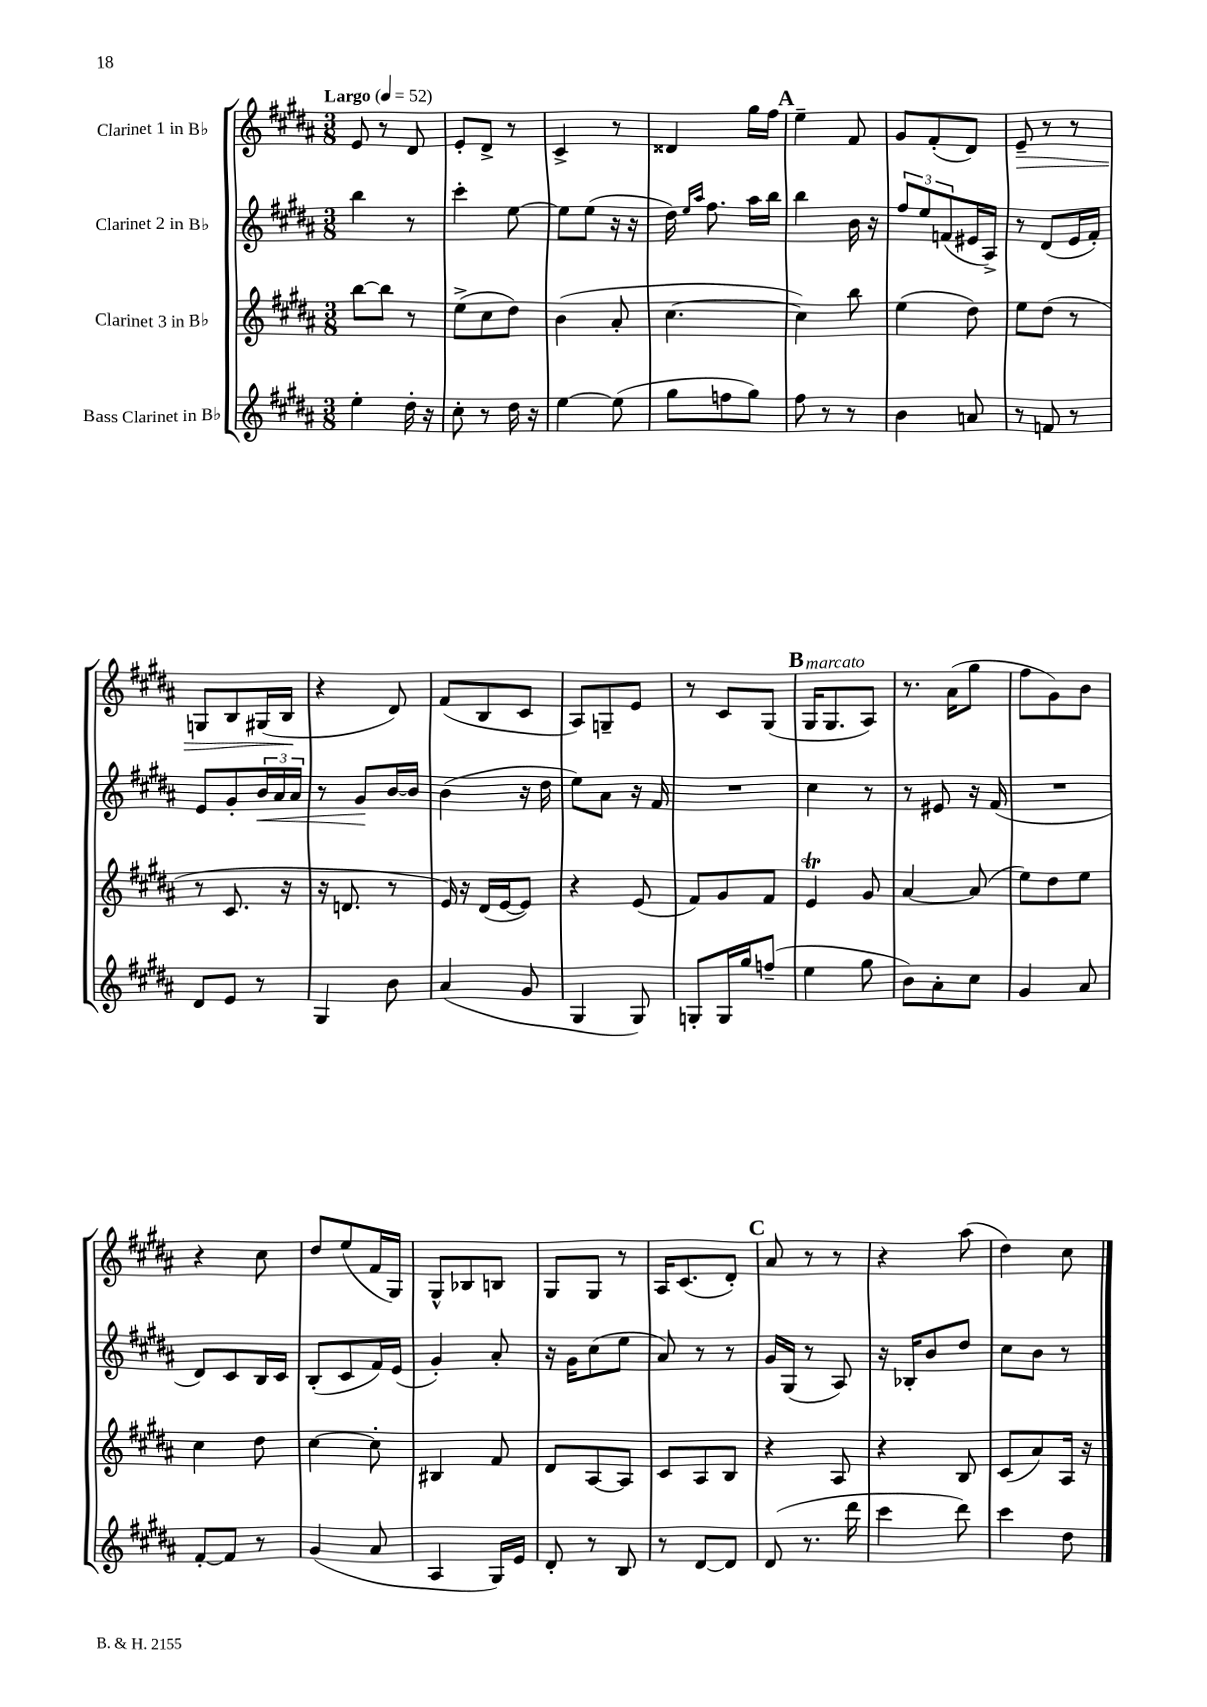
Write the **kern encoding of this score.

**kern	**kern	**kern	**dynam	**kern	**dynam
*part4	*part3	*part2	*part2	*part1	*part1
*staff4	*staff3	*staff2	*staff2	*staff1	*staff1
*I"Bass Clarinet in B♭	*I"Clarinet 3 in B♭	*I"Clarinet 2 in B♭	*	*I"Clarinet 1 in B♭	*
*clefG2	*clefG2	*clefG2	*	*clefG2	*
*k[f#c#g#d#a#]	*k[f#c#g#d#a#]	*k[f#c#g#d#a#]	*	*k[f#c#g#d#a#]	*
*M3/8	*M3/8	*M3/8	*	*M3/8	*
*MM52	*MM52	*MM52	*	*MM52	*
=1	=1	=1	=1	=1	=1
!	!	!	!	!LO:TX:a:B:t=Largo	!
4ee'\	[8bb\L	4bb\	.	8e/	.
.	8bb\J]	.	.	8r	.
16dd#'\	8r	8r	.	8d#/	.
16r	.	.	.	.	.
=2	=2	=2	=2	=2	=2
8cc#'\	(8ee^\L	4ccc#'\	.	8e'/L	.
8r	8cc#\	.	.	8d#^/J	.
16dd#\	8dd#\J)	[8ee\	.	8r	.
16r	.	.	.	.	.
=3	=3	=3	=3	=3	=3
[4ee\	(4b\	8ee\L]	.	4c#^/	.
.	.	(8ee\J	.	.	.
(8ee\]	8a#'/	16r	.	8r	.
.	.	16r	.	.	.
=4	=4	=4	=4	=4	=4
8gg#\L	[4.cc#\	16dd#\)	.	4d##X/	.
.	.	16qqee/LL	.	.	.
.	.	16qqaa#/JJ	.	.	.
.	.	8.ff#\	.	.	.
8ffn\	.	.	.	.	.
8gg#\J)	.	16aa#\LL	.	16gg#\LL	.
.	.	16bb\JJ	.	16ff#\JJ	.
!!LO:REH:place=s1:t=A
=5	=5	=5	=5	=5	=5
8ff#\	4cc#\])	4bb\	.	4ee~\	.
8r	.	.	.	.	.
8r	8bb\	16b\	.	8f#/	.
.	.	16r	.	.	.
=6	=6	=6	=6	=6	=6
4b\	(4ee\	12ff#/L	.	8g#/L	.
.	.	12ee/	.	.	.
.	.	.	.	(8f#'/	.
.	.	(12fn/	.	.	.
8an/	8dd#\)	16e#X/L	.	8d#/J)	.
.	.	16A#^/JJ)	.	.	.
=7	=7	=7	=7	=7	=7
!	!	!	!	!	!LO:HP:b
8r	8ee\L	8r	.	8e~/	>
8fn/	(8dd#\J	(8d#/L	.	8r	.
8r	8r	16e/L	.	8r	.
.	.	16f#'/JJ)	.	.	.
!!LO:LB:g=z
=8	=8	=8	=8	=8	=8
8d#/L	8r	8e/L	.	8Gn/L	.
8e/J	8.c#/	8g#'/	.	8B/	.
!	!	!	!LO:HP:b	!	!
8r	.	24b/L	<	(16G#X/L	.
.	.	24a#/	.	.	.
.	16r	.	.	16B/JJ	.
.	.	24a#/JJ	.	.	.
.	.	.	.	.	]
=9	=9	=9	=9	=9	=9
4G#/	16r	8r	.	4r	.
.	8.dn/	.	.	.	.
.	.	8g#/L	.	.	.
8b\	8r	[16b/L	[	8d#/)	.
.	.	16b/JJ]	.	.	.
=10	=10	=10	=10	=10	=10
(4a#/	16e/)	(4b\	.	(8f#/L	.
.	16r	.	.	.	.
.	(16d#/LL	.	.	8B/	.
.	[16e/J	.	.	.	.
8g#/	8e/J])	16r	.	8c#/J	.
.	.	16dd#\	.	.	.
=11	=11	=11	=11	=11	=11
4G#/	4r	8ee\L)	.	8A#/L)	.
.	.	8a#\J	.	8Gn~/	.
8G#/)	(8e/	16r	.	8e/J	.
.	.	16f#/	.	.	.
=12	=12	=12	=12	=12	=12
8Gn'/L	8f#/L)	4.r	.	8r	.
16G/L	8g#/	.	.	8c#/L	.
16gg#/J	.	.	.	.	.
(8ffn~/J	8f#/J	.	.	(8G#/J	.
!!LO:REH:place=s1:t=B
=13	=13	=13	=13	=13	=13
!	!	!	!	!LO:TX:a:i:t=marcato	!
4ee\	4eT/	4cc#\	.	16G#/KL	.
.	.	.	.	8.G#/	.
8gg#\	8g#/	8r	.	8A#/J)	.
=14	=14	=14	=14	=14	=14
8b\L)	[4a#/	8r	.	8.r	.
8a#'\	.	8e#X/	.	.	.
.	.	.	.	(16a#\KL	.
8cc#\J	(8a#/]	16r	.	8gg#\J	.
.	.	(16f#/	.	.	.
=15	=15	=15	=15	=15	=15
4g#/	8ee\L)	4.r	.	8ff#\L	.
.	8dd#\	.	.	8g#\)	.
8a#/	8ee\J	.	.	8b\J	.
!!LO:LB:g=z
=16	=16	=16	=16	=16	=16
[8f#'/L	4cc#\	8d#/L)	.	4r	.
8f#/J]	.	8c#/	.	.	.
8r	8dd#\	16B/L	.	8cc#\	.
.	.	16c#/JJ	.	.	.
=17	=17	=17	=17	=17	=17
(4g#/	[4cc#\	(8B'/L	.	8dd#/L	.
.	.	8c#/	.	(8ee/	.
8a#/	8cc#'\]	16f#/L)	.	16f#/L	.
.	.	(16e/JJ	.	16G#/JJ)	.
=18	=18	=18	=18	=18	=18
4A#/	4B#X/	4g#'/)	.	8G#^^/L	.
.	.	.	.	8B-X/	.
16G#/LL)	8f#/	8a#'/	.	8Bn/J	.
16e/JJ	.	.	.	.	.
=19	=19	=19	=19	=19	=19
8d#'/	8d#/L	16r	.	8G#/L	.
.	.	16g#\KL	.	.	.
8r	[8A#/	(8cc#\	.	8G#/J	.
8B/	8A#/J]	8ee\J	.	8r	.
=20	=20	=20	=20	=20	=20
8r	8c#/L	8a#/)	.	16A#/KL	.
.	.	.	.	(8.c#/	.
[8d#/L	8A#/	8r	.	.	.
8d#/J]	8B/J	8r	.	8d#'/J)	.
!!LO:REH:place=s1:t=C
=21	=21	=21	=21	=21	=21
(8d#/	4r	16g#/LL	.	8a#/	.
.	.	(16G#/JJ	.	.	.
8.r	.	8r	.	8r	.
.	8A#/	8A#/)	.	8r	.
16ddd#\	.	.	.	.	.
=22	=22	=22	=22	=22	=22
4ccc#\	4r	16r	.	4r	.
.	.	16B-X'/KL	.	.	.
.	.	8b/	.	.	.
8ddd#\)	8B/	8dd#/J	.	(8aa#\	.
=23	=23	=23	=23	=23	=23
4ccc#\	(8c#/L	8cc#\L	.	4dd#\)	.
.	8a#/)	8b\J	.	.	.
8dd#\	16A#/Jk	8r	.	8cc#\	.
.	16r	.	.	.	.
==	==	==	==	==	==
*-	*-	*-	*-	*-	*-
